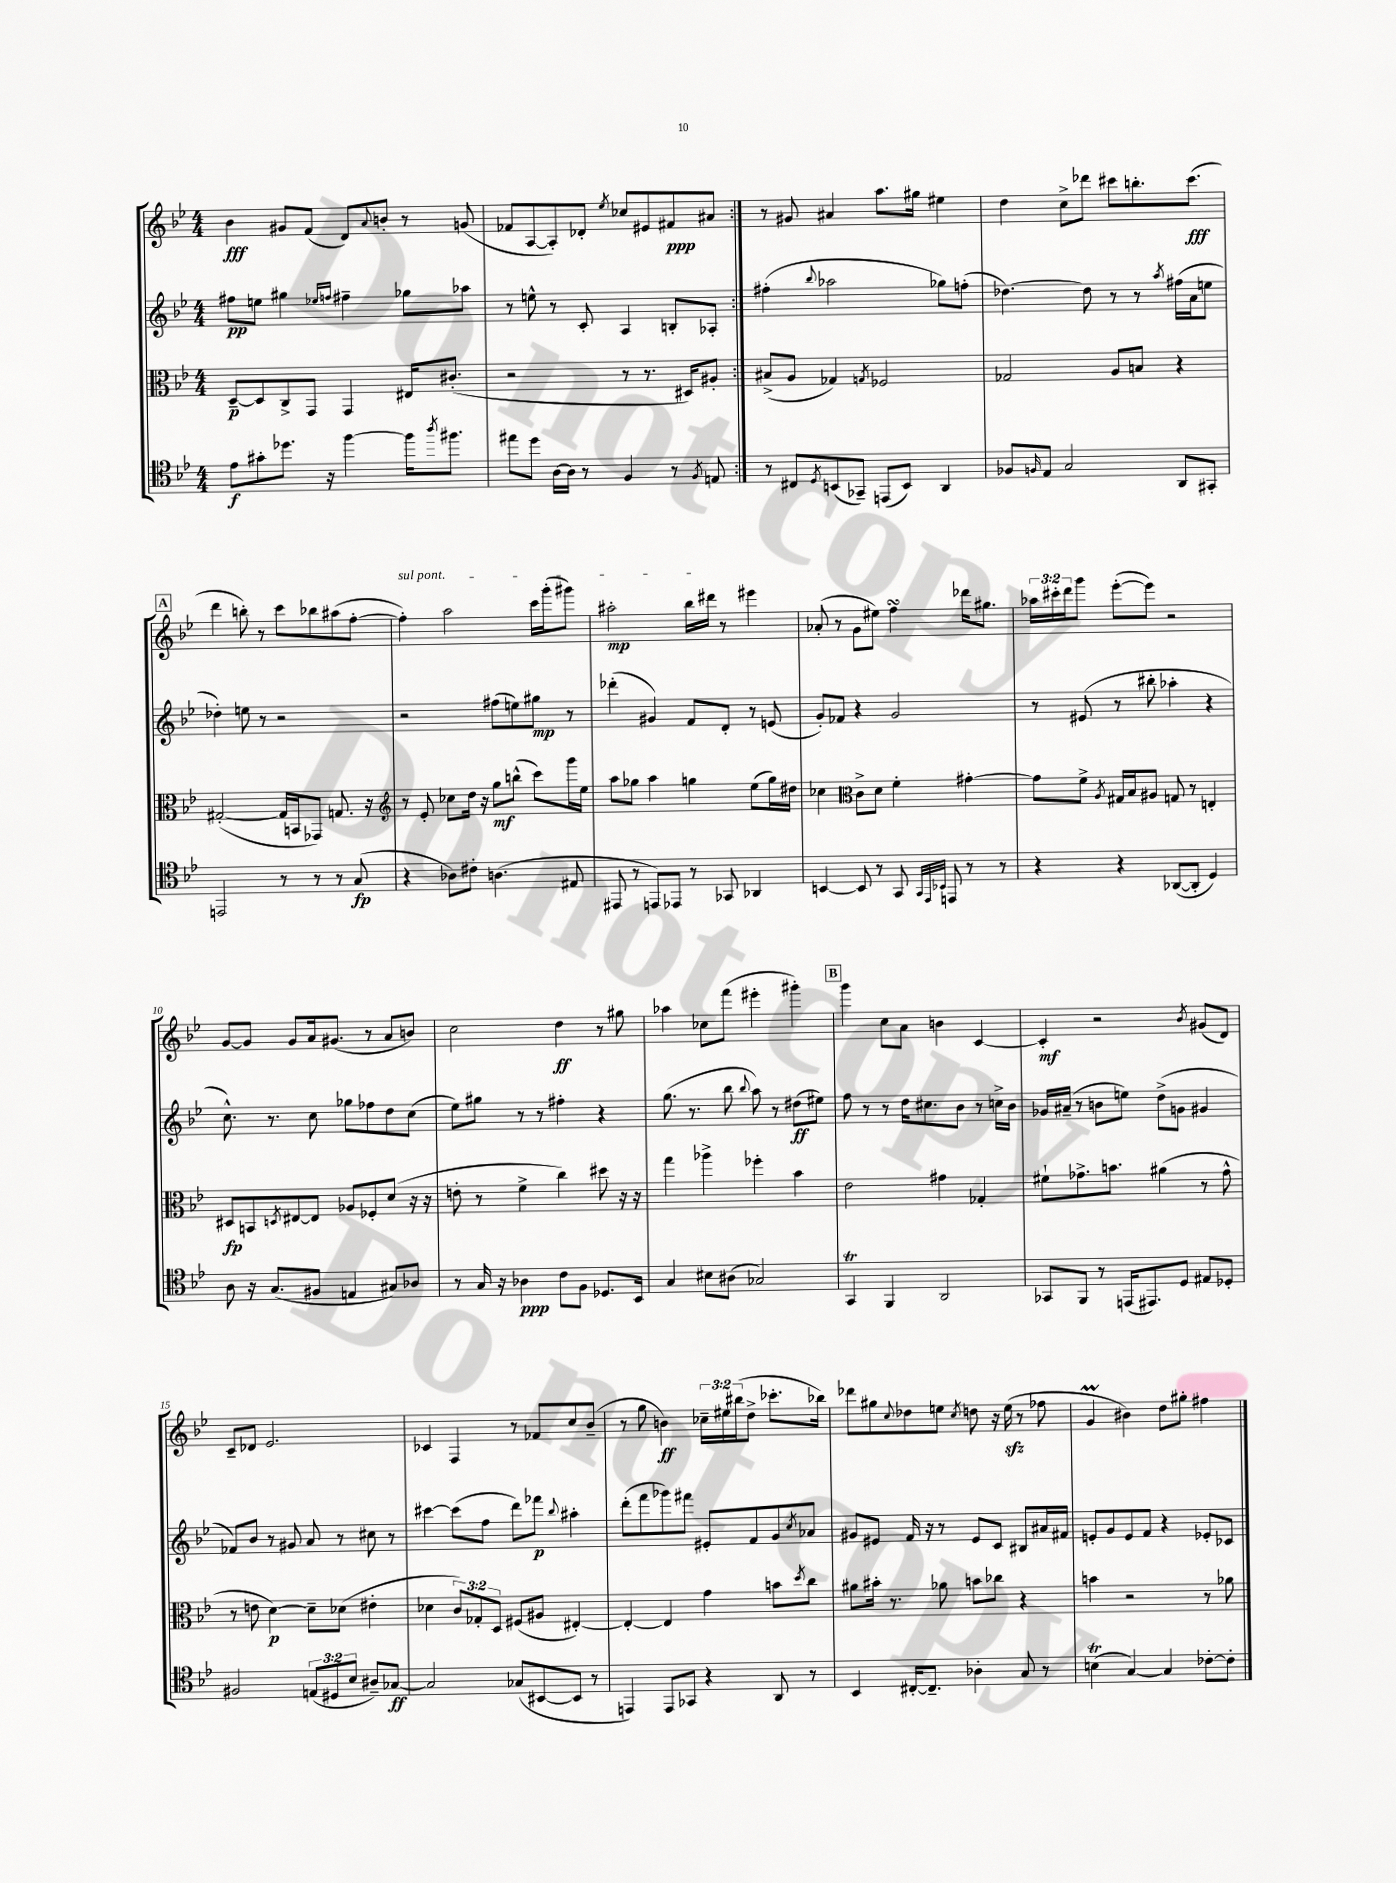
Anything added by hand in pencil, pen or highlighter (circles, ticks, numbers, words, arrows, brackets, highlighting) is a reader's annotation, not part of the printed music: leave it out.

**kern	**kern	**kern	**kern
*staff4	*staff3	*staff2	*staff1
*clefC4	*clefC3	*clefG2	*clefG2
*k[b-e-]	*k[b-e-]	*k[b-e-]	*k[b-e-]
*M4/4	*M4/4	*M4/4	*M4/4
8e-	[8D~	8ff#	4b-
8g#'	8D]	8ee	.
8.dd-	8C^	4gg#	8g#
.	8GG	.	(8f
16r	.	.	.
.	.	16qqee-	.
.	.	16qqff	.
[4ff	4GG	4ff#~	8d)
.	.	.	8qqa
.	.	.	8b'
16ff]	16E#	8gg-	8r
8qaa	.	.	.
8.ff#	(8.c#'	.	.
.	.	8aa-	(8g
=	=	=	=
8ee#	2r	8r	8f-
8dd	.	8ee^^	[8A
[16A	.	8r	8A'])
16A]	.	.	.
8r	.	8c'	8d-'
.	.	.	8qee-
4F	8r	4A	8cc-
.	8.r	.	8e#
8r	.	8B'	8f#
.	16D#)	.	.
8qF	.	.	.
8E	8A#'	8A-'	8a#
=:|!	=:|!	=:|!	=:|!
8r	(8B#^	(4ff#'	8r
8C#	8A	.	8g#
8qD	.	8qqbb-	.
(8BB	4G-)	2aa-	4a#
8GG-~)	.	.	.
.	8qG	.	.
(8EE	2F-	.	8.aa
8BB)	.	.	.
.	.	.	16gg#
4AA	.	8gg-)	4ee#
.	.	(8ff'	.
=	=	=	=
8F-	2G-	[4.dd-)	4dd
16qqF	.	.	.
8E-	.	.	.
2G	.	.	8cc^
.	.	8dd-]	8ddd-
.	8A	8r	8ccc#
.	8B	8r	8.bb'
.	.	8qaa	.
8AA	4r	(16ff#	.
.	.	16a	(8.ccc#
8GG#'	.	8ee	.
=	=	=	=
2EE	([2G#'	4dd-')	4ddd
.	.	8ee	8bb')
.	.	8r	8r
8r	16G#]	2r	8ccc
.	16BB	.	.
8r	8GG-)	.	8bb-
8r	8.G	.	(8aa#
(8G	.	.	[8ff'
.	16r	.	.
=	=	=	=
*	*clefG2	*	*
4r	8r	2r	4ff'])
.	8e-'	.	.
8A-)	8cc-	.	2aa
8c#'	16dd	.	.
.	16r	.	.
(4.A	8gg	(8ff#	.
.	(8bb^^	8ee)	.
.	8ccc)	8gg#	16ccc
.	.	.	(16ggg'
8E#	16ggg	8r	8ggg#)
.	16ee-	.	.
=	=	=	=
8EE#	8aa	(4ddd-'	2aa#'
8r	8gg-	.	.
8EE)	4aa	4g#)	.
8EE-	.	.	.
8r	4gg	8f	16bb-
.	.	.	16ddd#
8GG-	.	8d'	8r
4AA-	(8ee-	8r	4eee#
.	16gg)	(8e	.
.	16dd#	.	.
=	=	=	=
[4BB	4cc-	8g')	(8a-'
.	.	8f-	8r
*	*clefC3	*	*
8BB]	8c^	4r	8g
8r	8d	.	8ee#)
8GG	4f'	2g	4ff
32qqGG	.	.	.
32qqEE-	.	.	.
32qqBB-	.	.	.
8EE	.	.	.
8r	[4g#'	.	16ddd-
.	.	.	8.gg#
8r	.	.	.
=	=	=	=
4r	8g#]	8r	24aa-
.	.	.	24ccc#'
.	.	.	24ddd
.	8f^	(8e#	8ggg
.	8qA	.	.
4r	16G#	8r	([8eee-'
.	16B-	.	.
.	8A#	8bb#'	8eee-])
([8AA-	8G	4aa-'	2r
8AA-']	8r	.	.
4D)	4E'	4r	.
=	=	=	=
8A	8D#	8.cc^^)	[8g
16r	8BB	.	8g]
(8.G	.	8.r	.
.	8qD	.	.
.	[8E#	.	8g
8F#	8E#]	8cc	16a
.	.	.	(8.g#
4E	8A-	8gg-	.
.	8F-'	8ff-	8r
8G#)	(8d	8dd	8a
8A-	16r	(8cc	8b)
.	16r	.	.
=	=	=	=
8r	8e'	8ee-)	2cc
16G	8r	8gg#	.
16r	.	.	.
4A-	4f^	8r	.
.	.	8r	.
8c	4cc)	4ff#'	4dd
8F	.	.	.
8.D-	8dd#	4r	8r
.	16r	.	8gg#
16BB-	16r	.	.
=	=	=	=
4G	4gg	(8.gg	4aa-
.	.	8.r	.
8B#	4aa-^	.	8cc-
(8A#	.	8bb-	(8fff
.	.	8qqbb-	.
2G-)	4ff-'	8aa)	4eee#'
.	.	8r	.
.	4b-	(8dd#	4ggg#')
.	.	8ee#)	.
=	=	=	=
4GG	2e-	8ff	4ggg
.	.	8r	.
4FF	.	8r	8cc
.	.	16dd	8a
.	.	8.cc#	.
2AA	4g#	.	4b
.	.	8b-	.
.	4G-'	8r	[4c
.	.	16cc^	.
.	.	16b-	.
=	=	=	=
8GG-	8f#`	16g-	4c']
.	.	(16a#~	.
8FF	8.g-^	8r	.
8r	.	8b	2r
.	8.b	.	.
(16EE	.	8ee)	.
8.EE#)	.	.	.
.	(4a#	(8dd^	.
8D	.	8g	.
.	.	.	8qb-
8E#	8r	4g#	(8g#
8D-'	8g-^^	.	8d)
=	=	=	=
2F#	8r	8f-)	8c~
.	8e	8b-	8d-
.	[4d)	8r	2.e-
.	.	8g#	.
(12E	8d~]	8a	.
12D#	.	.	.
.	(8d-	8r	.
12B-	.	.	.
8A#~)	4e#'	8cc#	.
[8G-	.	8r	.
=	=	=	=
2G-]	4d-	[4ccc#	4c-
.	12c)	(8ccc#]	4F
.	12G-'	.	.
.	.	8ff	.
.	12D	.	.
(8G-	(8F#	8ddd)	8r
[8BB#	8A#	8fff-	8f-
.	.	8qqbb-	.
8BB#]	[4E#')	4aa#'	8cc
8r	.	.	(8b-~
=	=	=	=
4EE)	4E#'_	(8ddd'	8r
.	.	8fff	8gg
8EE	4E#]	8ggg-)	4b)
8GG-	.	8fff#	.
4r	4g	8e#'	24cc-~
.	.	.	24ee#
.	.	.	(24bb#
.	.	8f	8dd^
8AA	8b	8g	8.ccc-'
.	8qdd	8qcc	.
8r	8cc	8a-	.
.	.	.	16bb-)
=	=	=	=
4BB-	8a#	8g#	8ddd-
.	16b#'	8e#	8gg#
.	8.r	.	.
.	.	.	8qqcc
[16C#'	.	16f	8dd-
8.C#~]	.	16r	.
.	8a-	8r	8ee
.	.	.	8qcc
4A-'	8b	8e#	8dd
.	8cc-	8c	16r
.	.	.	(16ee
8G	4r	8B#	8r
8r	.	16a#	8ff-
.	.	16f#	.
=	=	=	=
(4B	4b	8e'	4g
.	.	8g	.
[4G)	2r	8e	4b#)
.	.	8f	.
4G]	.	4r	8dd
.	.	.	8gg#'
[8c-'	8r	8e-'	4ff#
8c-']	8a-	8c-	.
==	==	==	==
*-	*-	*-	*-
